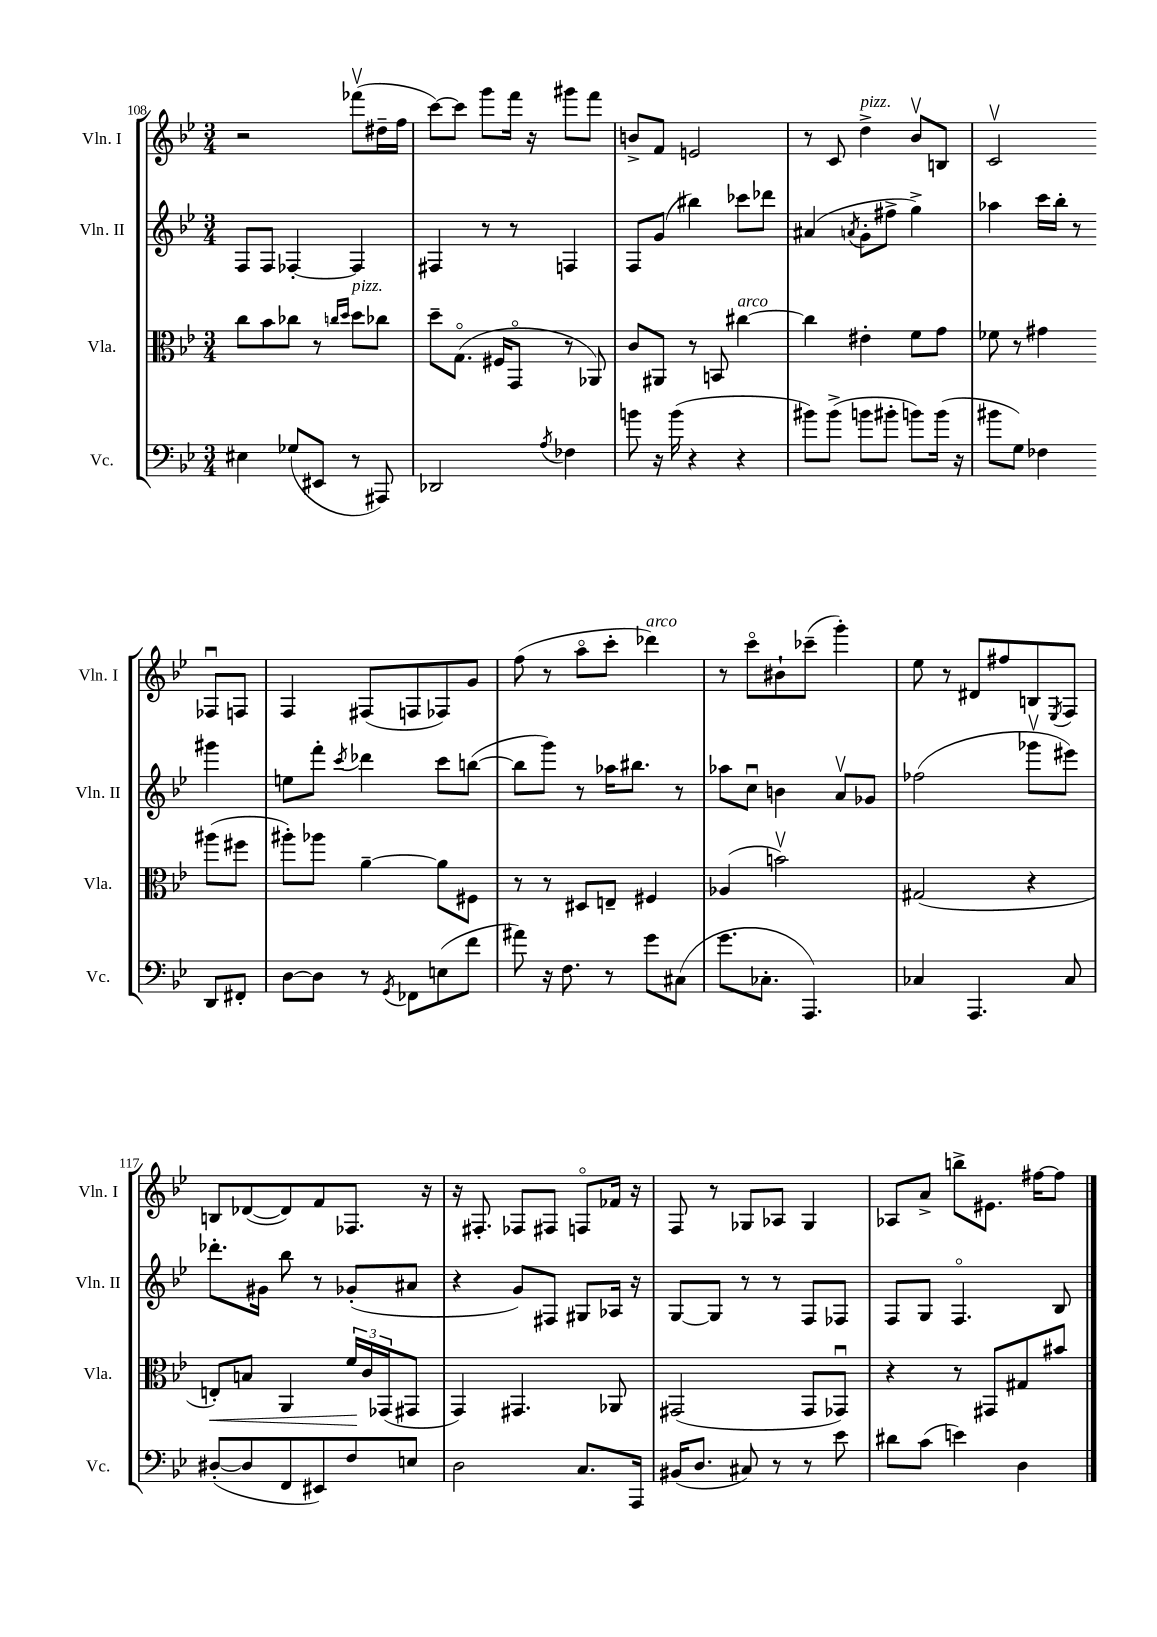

**kern	**kern	**kern	**kern
*staff4	*staff3	*staff2	*staff1
*clefF4	*clefC3	*clefG2	*clefG2
*k[b-e-]	*k[b-e-]	*k[b-e-]	*k[b-e-]
*M3/4	*M3/4	*M3/4	*M3/4
4E#\	8cc\L	8F/L	2r
.	8b-\	8F/J	.
(8G-/L	8cc-\J	[4F-'/	.
8EE#/J	8r	.	.
.	16qqcc/LL	.	.
.	16qqdd/JJ	.	.
8r	8dd\L	4F-/]	(8fff-v\L
8AAA#/)	8cc-\J	.	16dd#~\L
.	.	.	16ff\JJ
=	=	=	=
2DD-/	8dd~\L	4F#/	[8ccc\L)
.	(8.Go\J	.	8ccc\]J
.	.	8r	8ggg\L
.	16F#/LK	.	.
.	8GGo/J	8r	16fff\Jk
.	.	.	16r
8qA/	.	.	.
4F-\	8r	4F/	8ggg#\L
.	8AA-/)	.	8fff\J
=	=	=	=
8b\	8c/L	8F/L	8b^/L
16r	8AA#/J	(8g/J	8f/J
(16b\	.	.	.
4r	8r	4bb#\)	2e/
.	8BB/	.	.
4r	[4cc#\	8ccc-\L	.
.	.	8ddd-\J	.
=	=	=	=
8b#\L)	4cc#\]	(4a#/	8r
(8b#^\J	.	.	8c/
.	.	8qa/	.
8b\L	4e#'\	8g'\L	4dd^\
8b#'\J	.	8ff#^\J	.
8b\L)	8f\L	4gg^\)	8b-v/L
(16b\Jk	8g\J	.	8B/J
16r	.	.	.
=	=	=	=
8b#\L	8f-\	4aa-\	2cv/
8G\J)	8r	.	.
4F-\	4g#\	16ccc\LL	.
.	.	16bb-'\JJ	.
.	.	8r	.
8DD/L	(8aa#\L	4ggg#\	8F-u/L
8FF#'/J	8ff#\J	.	8F/J
=	=	=	=
[8D\L	8aa#'\L)	8ee\L	4F/
8D\]J	8aa-\J	8fff'\J	.
.	.	8qccc/	.
8r	[4a~\	4ddd-\	(8F#/L
8qGG/	.	.	.
8FF-\L	.	.	8F/
(8E\	8a\]L	8ccc\L	8F-/)
8f\J	8F#\J	([8bb\J	8g/J
=	=	=	=
8a#\)	8r	8bb\]L	(8ff\
16r	8r	8ggg\J)	8r
8.F\	.	.	.
.	8D#/L	8r	8aao\L
8r	8E~/J	16aa-\LK	8ccc'\J
.	.	8.bb#\J	.
8g\L	4F#/	.	4ddd-\)
(8C#\J	.	8r	.
=	=	=	=
8.g\L	(4A-/	8aa-\L	8r
.	.	8ccu\J	8ccco\L
8.C-'\J	.	.	.
.	2bv\)	4b\	8b#`\
4.AAA/)	.	.	(8ccc-~\J
.	.	8av/L	4ggg'\)
.	.	8g-/J	.
=	=	=	=
4C-/	(2G#/	(2ff-\	8ee-\
.	.	.	8r
4.AAA/	.	.	8d#/L
.	.	.	8ff#/
.	4r	8ggg-v\L	8B/
.	.	.	8qE-/
8C-/	.	8eee#\J)	8F/J
=	=	=	=
([8D#'/L	8E'/L)	8.ddd-'\L	8B/L
8D#/]	8B/J	.	([8d-/
.	.	16g#\Jk	.
8FF/	4AA/	8bb-\	8d-/])
8EE#/)	.	8r	8f/
8F/	24f/LL	(8g-'/L	8.F-/J
.	24c/	.	.
.	(24GG-/J	.	.
8E/J	8GG#/J	8a#/J	.
.	.	.	16r
=	=	=	=
2D\	4GG/)	4r	16r
.	.	.	8.F#'/
.	4.GG#/	8g/L)	8F-/L
.	.	8F#/J	8F#/J
8.C/L	.	8G#/L	8Fo/L
.	8AA-/	16A-/Jk	16f-/Jk
16AAA/Jk	.	16r	16r
=	=	=	=
(16BB#/LK	(2GG#/	[8G/L	8F/
8.D/J	.	.	.
.	.	8G/]J	8r
8C#/)	.	8r	8G-/L
8r	.	8r	8A-/J
8r	8GG#/L	8F/L	4G-/
8e-\	8GG-u/J)	8F-/J	.
=	=	=	=
8d#\L	4r	8F/L	8A-/L
(8c\J	.	8G/J	8a^/J
4e\)	8r	4.Fo/	8bb^\L
.	8GG#/L	.	8.e#\J
4D\	8G#/	.	.
.	.	.	[16ff#\LK
.	8b#/J	8B-/	8ff#\]J
==	==	==	==
*-	*-	*-	*-
